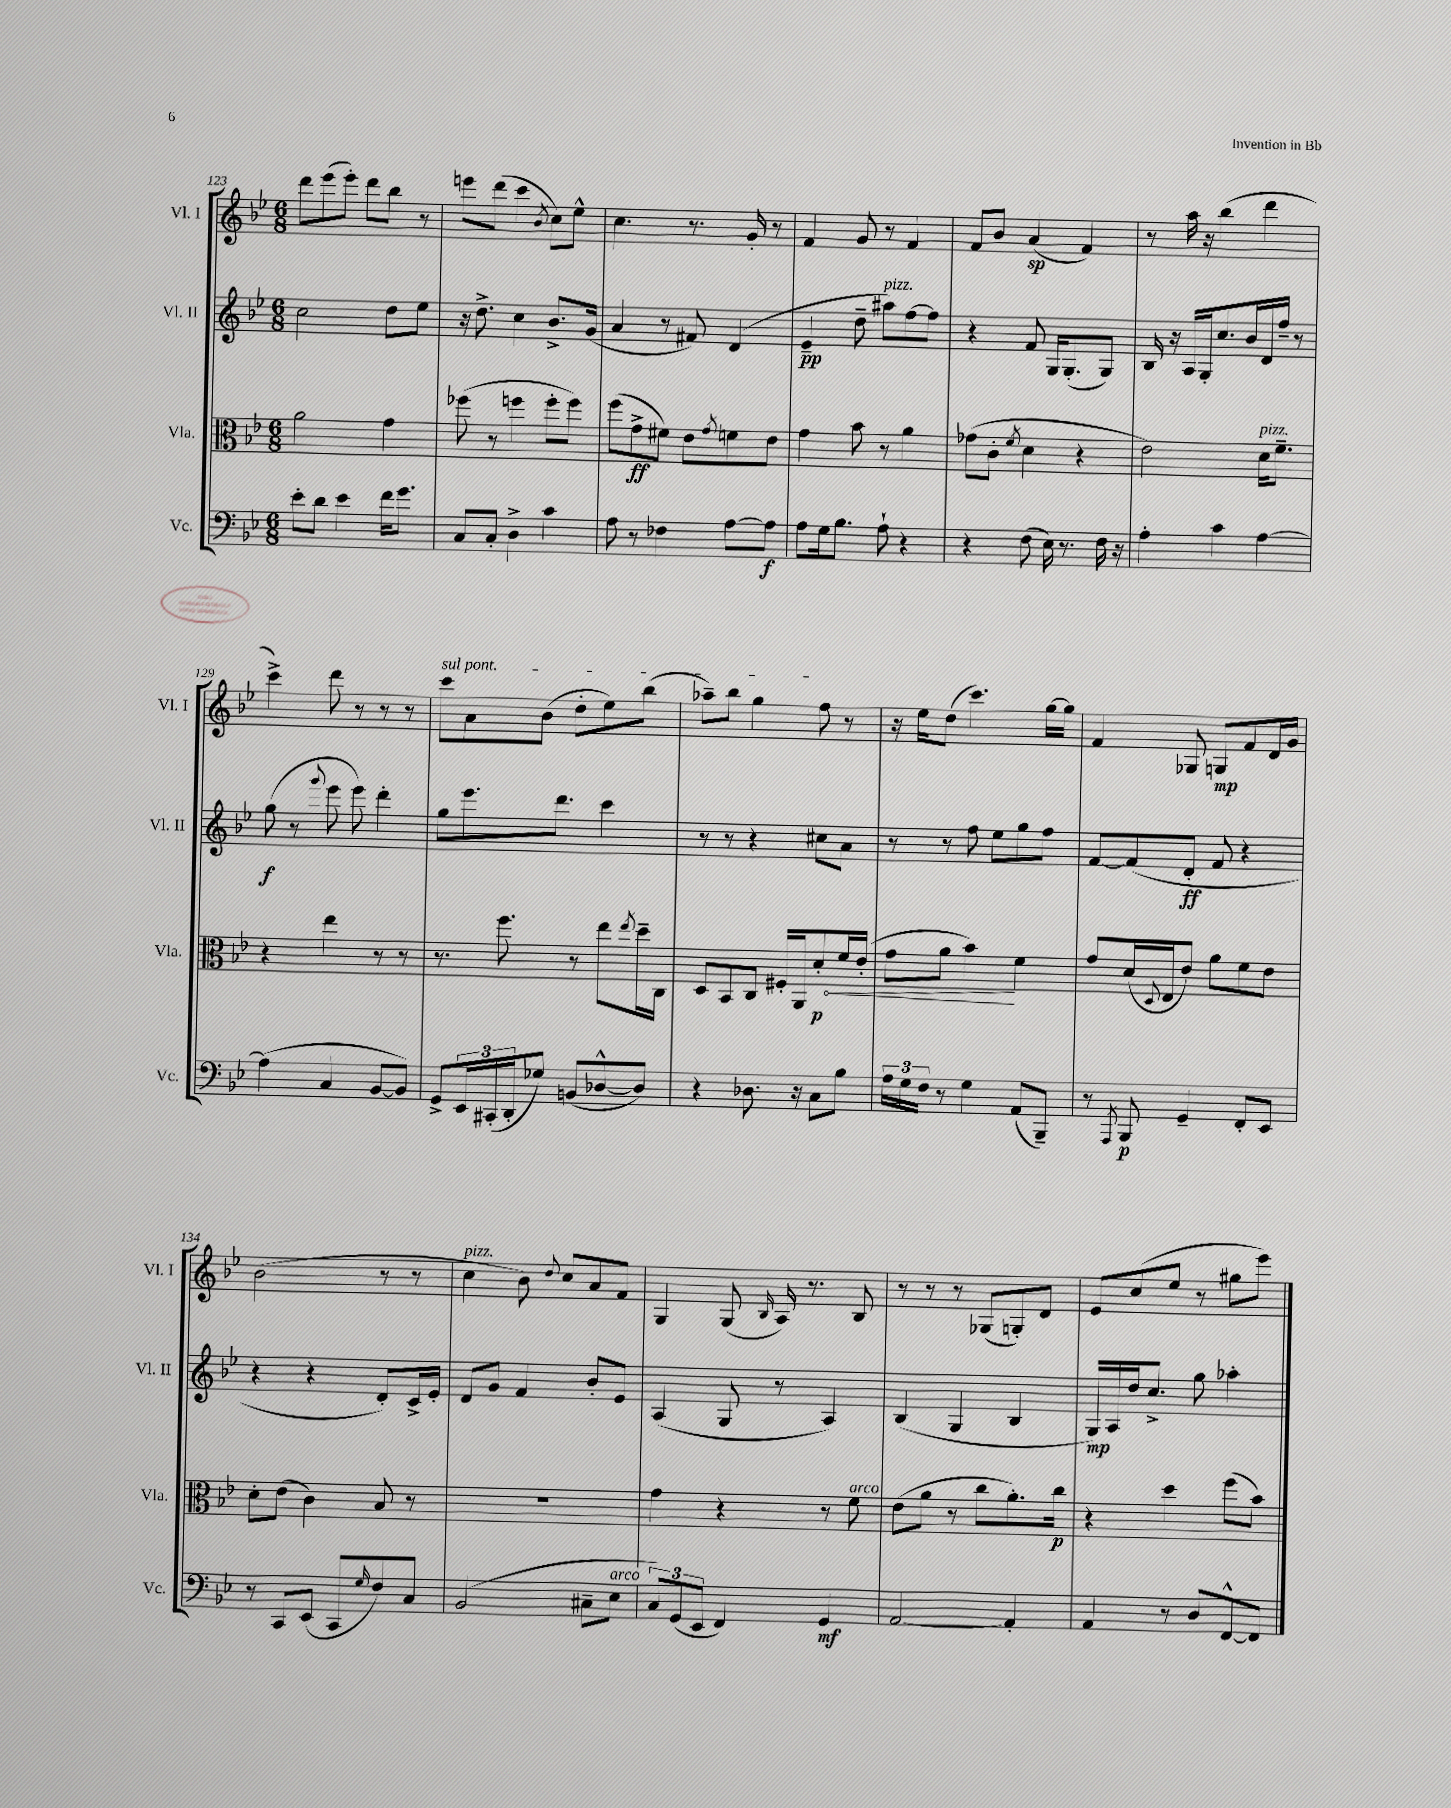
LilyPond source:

<<
\new StaffGroup <<
\new Staff = "s0" \with { instrumentName = "Vl. I" shortInstrumentName = "Vl. I" } {
    \clef treble \key bes \major \numericTimeSignature \time 6/8
    d'''8 ees'''8( ees'''8-.) d'''8 bes''8 r8 |
    e'''8 d'''8( c'''4 \acciaccatura { bes'8 } c''8) ees''8-^ |
    c''4. r8. g'16-. r8 |
    f'4 g'8 r8 f'4 |
    f'8 bes'8 a'4\sp( f'4) |
    r8 a''16 r16 bes''4( d'''4 |
    c'''4->) d'''8 r8 r8 r8 |
    \once \override TextSpanner.bound-details.left.text = \markup { \italic "sul pont." } c'''8\startTextSpan a'8 bes'8( d''8-. ees''8) bes''8( |
    aes''8--) bes''8 g''4 f''8\stopTextSpan r8 |
    r16 ees''16 d''8( c'''4.) g''16~ g''16 |
    f'4 ges8 g8\mp f'8 d'16 g'16 |
    bes'2( r8 r8 |
    c''4^\markup { \italic "pizz." } bes'8) \appoggiatura { d''8 } c''8 a'8 f'8 |
    g4 g8( \grace { bes16 } a16) r8. bes8 |
    r8 r8 r8 ges8( g8-.) d'8 |
    ees'8 c''8( ees''8 r8 gis''8 ees'''8) \bar "|." |
}
\new Staff = "s1" \with { instrumentName = "Vl. II" shortInstrumentName = "Vl. II" } {
    \clef treble \key bes \major \numericTimeSignature \time 6/8
    c''2 d''8 ees''8 |
    r16 d''8.-> c''4 bes'8.-> g'16( |
    a'4 r8 fis'8) d'4( |
    ees'4--\pp d''8-- ais''8^\markup { \italic "pizz." }) f''8~ f''8 |
    r4 f'8 g16 g8.-.( g8) |
    bes16 r16 a16 g16-. c''8. bes'16 d'16 f''16-- r8 |
    g''8\f( r8 \appoggiatura { g'''8 } ees'''8 ees'''8) d'''4-. |
    g''8 ees'''8. d'''8. c'''4 |
    r8 r8 r4 cis''8 a'8 |
    r8 r8 f''8 ees''8 g''8 f''8 |
    f'8~ f'8( d'8-.\ff f'8 r4 |
    r4 r4 d'8-.) c'16-> ees'16-. |
    d'8 g'8 f'4 bes'8-. ees'8 |
    a4( g8 r8 a4) |
    bes4( g4 bes4 |
    g16\mp) a16 d''16 c''8.-> g''8 aes''4-. \bar "|." |
}
\new Staff = "s2" \with { instrumentName = "Vla." shortInstrumentName = "Vla." } {
    \clef alto \key bes \major \numericTimeSignature \time 6/8
    a'2 g'4 |
    fes''8( r8 f''4 f''8-. f''8) |
    f''8( g'8->\ff fis'8) ees'8 \acciaccatura { g'8 } f'8 ees'8 |
    g'4 bes'8 r8 a'4 |
    ges'8( c'8-. \acciaccatura { f'8 } d'4 r4 |
    ees'2) d'16^\markup { \italic "pizz." } f'8.-- |
    r4 ees''4 r8 r8 |
    r8. f''8. r8 ees''8 \acciaccatura { ees''8 } d''16-- c16 |
    d8 bes,8 c8 fis16-. a,16 \once \override Hairpin.circled-tip = ##t d'8-.\p\< f'16 ees'16-.( |
    g'8 a'8 bes'4\!) f'4 |
    g'8 d'16( \appoggiatura { d8 } ees16 ees'8) a'8 f'8 ees'8 |
    d'8-. ees'8( c'4) bes8 r8 |
    R2. |
    g'4 r4 r8 f'8^\markup { \italic "arco" } |
    ees'8( a'8 r8 c''8 a'8.-.) c''16\p |
    r4 d''4 f''8( bes'8) \bar "|." |
}
\new Staff = "s3" \with { instrumentName = "Vc." shortInstrumentName = "Vc." } {
    \clef bass \key bes \major \numericTimeSignature \time 6/8
    ees'8-. d'8 ees'4 f'16 g'8. |
    c8 c8-. d4-> c'4 |
    a8 r8 fes4 a8~ a8\f |
    a8 g16 bes8. a8-! r4 |
    r4 f8( ees16) r8. f16 r16 |
    a4-. c'4 a4~ |
    a4( c4 bes,8~ bes,8) |
    g,8-> \tuplet 3/2 { ees,16 cis,16-.( d,16-. } ges8) b,8( des8~-^ des8) |
    r4 des8. r16 c8 bes8 |
    \tuplet 3/2 { a16 g16 f16 } r8 g4 a,8( bes,,8--) |
    r8 \acciaccatura { a,,8 } bes,,8\p g,4-- f,8-. ees,8 |
    r8 c,8 ees,8( c,8 \grace { g16 } f8) c8 |
    bes,2( cis8-- ees8^\markup { \italic "arco" } |
    \tuplet 3/2 { c8) g,8( ees,8 } f,4) g,4\mf |
    a,2~ a,4-. |
    a,4 r8 d8 f,8~-^ f,8 \bar "|." |
}
>>
>>
\layout { \context { \Score currentBarNumber = #123 } }
